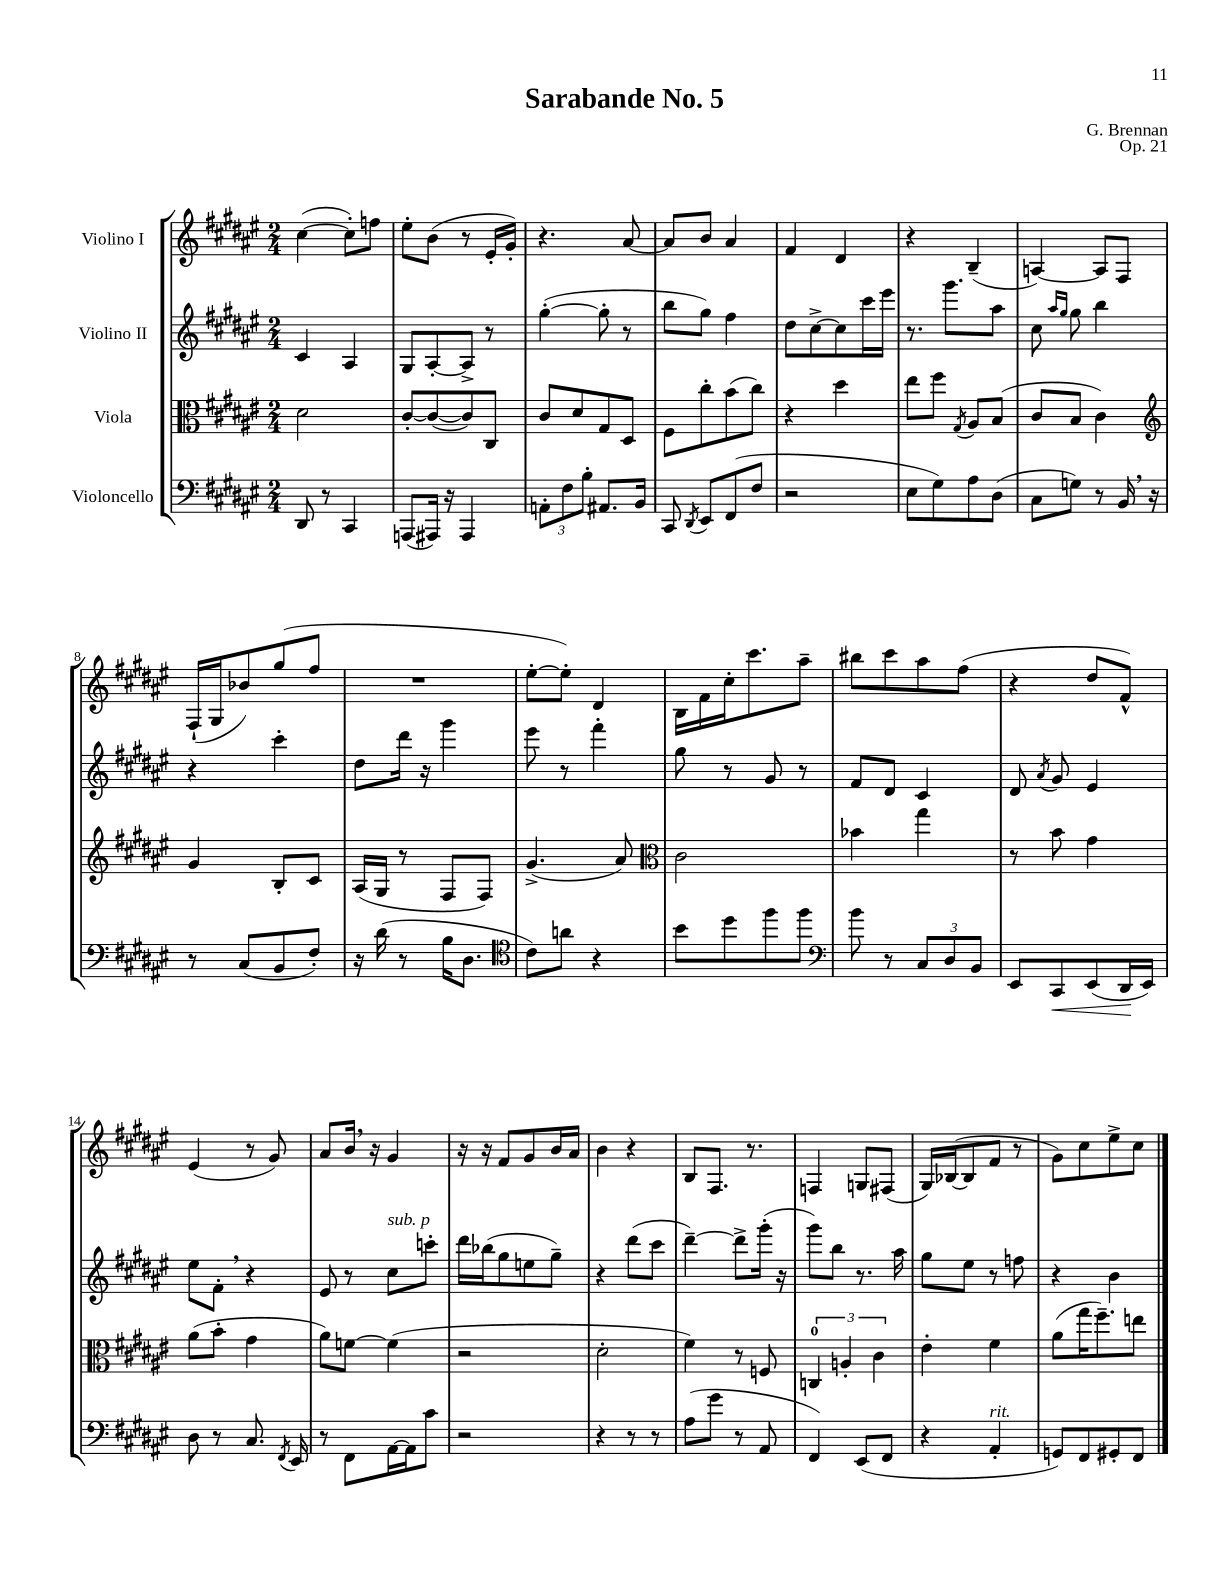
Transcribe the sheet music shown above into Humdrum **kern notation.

**kern	**kern	**kern	**kern
*staff4	*staff3	*staff2	*staff1
*clefF4	*clefC3	*clefG2	*clefG2
*k[f#c#g#d#a#e#]	*k[f#c#g#d#a#e#]	*k[f#c#g#d#a#e#]	*k[f#c#g#d#a#e#]
*M2/4	*M2/4	*M2/4	*M2/4
8DD#/	2d#\	4c#/	([4cc#\
8r	.	.	.
4CC#/	.	4A#/	8cc#'\]L)
.	.	.	8ff\J
=	=	=	=
(8AAA/L	[8c#'/L	8G#/L	8ee#'\L
16AAA#/Jk)	(8c#/_	[8A#'/	(8b\J
16r	.	.	.
4AAA#/	8c#/])	8A#^/]J	8r
.	8C#/J	8r	16e#'/LL
.	.	.	16g#'/JJ)
=	=	=	=
12AA'\L	8c#/L	([4gg#'\	4.r
12F#\	.	.	.
.	8d#/	.	.
12B'\J	.	.	.
8.AA#/L	8G#/	8gg#'\]	.
.	8D#/J	8r	[8a#/
16BB/Jk	.	.	.
=	=	=	=
8CC#/	8F#\L	8bb\L	8a#/]L
8qDD#/	.	.	.
8EE#/L	8cc#'\	8gg#\J)	8b/J
(8FF#/	(8b\	4ff#\	4a#/
8F#/J	8cc#\J)	.	.
=	=	=	=
2r	4r	8dd#\L	4f#/
.	.	[8cc#^\	.
.	4dd#\	8cc#\]	4d#/
.	.	16ccc#\L	.
.	.	16eee#\JJ	.
=	=	=	=
8E#\L	8ee#\L	8.r	4r
8G#\)	8ff#\J	.	.
.	.	8.ggg#\L	.
.	8qG#/	.	.
8A#\	8A#/L	.	(4B~/
(8D#\J	(8B/J	8aa#\J	.
=	=	=	=
8C#\L	8c#/L	8cc#\	[4A/)
.	.	16qqaa#/LL	.
.	.	16qqgg#/JJ	.
8G\J)	8B/J	8gg#\	.
8r	4c#\)	4bb\	8A/]L
16BB/	.	.	8F#/J
16r	.	.	.
=	=	=	=
*	*clefG2	*	*
8r	4g#/	4r	(16F#`/LL
.	.	.	16G#/J
(8C#/L	.	.	8b-/)
8BB/	8B'/L	4ccc#'\	(8gg#/
8F#'/J)	8c#/J	.	8ff#/J
=	=	=	=
16r	(16A#/LL	8dd#\L	2r
(16d#\	16G#/JJ	.	.
8r	8r	16ddd#\Jk	.
.	.	16r	.
16B\LK	8F#/L	4ggg#\	.
8.D#\J	.	.	.
.	8F#/J)	.	.
=	=	=	=
*clefC4	*	*	*
8c#\L)	(4.g#^/	8eee#\	[8ee#'\L
8a\J	.	8r	8ee#'\]J)
4r	.	4fff#'\	4d#/
.	8a#/)	.	.
=	=	=	=
*	*clefC3	*	*
8b\L	2c#\	8gg#\	16B\LL
.	.	.	16f#\
8dd#\	.	8r	16cc#'\J
.	.	.	8.ccc#\
8ff#\	.	8g#/	.
8ff#\J	.	8r	8aa#~\J
=	=	=	=
*clefF4	*	*	*
8b\	4b-\	8f#/L	8bb#\L
8r	.	8d#/J	8ccc#\
12C#/L	4gg#\	4c#/	8aa#\
12D#/	.	.	.
.	.	.	(8ff#\J
12BB/J	.	.	.
=	=	=	=
8EE#/L	8r	8d#/	4r
.	.	8qa#/	.
8CC#/	8b\	8g#/	.
(8EE#/	4g#\	4e#/	8dd#/L
16DD#/L	.	.	8f#^^/J)
16EE#/JJ)	.	.	.
=	=	=	=
8D#\	(8a#\L	8ee#\L	(4e#/
8r	8b'\J	8f#'\J	.
8.C#/	4g#\	4r	8r
.	.	.	8g#/)
8qFF#/	.	.	.
16EE#/	.	.	.
=	=	=	=
8r	8a#\L)	8e#/	8a#/L
8FF#\L	[8f\J	8r	16b/Jk
.	.	.	16r
[16AA#\L	(4f\]	8cc#\L	4g#/
16AA#\]J	.	.	.
8c#\J	.	8ccc'\J	.
=	=	=	=
2r	2r	16ddd#\LL	16r
.	.	(16bb-\J	16r
.	.	8gg#\	8f#/L
.	.	8ee\	8g#/
.	.	8gg#~\J)	16b/L
.	.	.	16a#/JJ
=	=	=	=
4r	2d#'\	4r	4b\
8r	.	(8ddd#\L	4r
8r	.	8ccc#\J	.
=	=	=	=
(8A#\L	4f#\)	[4ddd#~\)	8B/L
8g#\J	.	.	8.F#/J
8r	8r	8ddd#^\]L	.
.	.	.	8.r
8AA#/	8F/	(16ggg#'\Jk	.
.	.	16r	.
=	=	=	=
4FF#/)	6C/	8ggg#\L)	4F/
.	.	8bb\J	.
.	6A'/	.	.
(8EE#/L	.	8.r	8G/L
.	6c#\	.	.
8FF#/J	.	.	(8F#/J
.	.	16aa#\	.
=	=	=	=
4r	4e#'\	8gg#\L	16G#/LL)
.	.	.	([16B-/J
.	.	8ee#\J	8B-/]
4AA#'/	4f#\	8r	8f#/J
.	.	8ff\	8r
=	=	=	=
8GG/L)	(8a#\L	4r	8g#\L)
8FF#/	16gg#\K	.	8cc#\
.	8.ff#~\)	.	.
8GG#'/	.	4b\	8ee#^\
8FF#/J	8ee\J	.	8cc#\J
==	==	==	==
*-	*-	*-	*-
